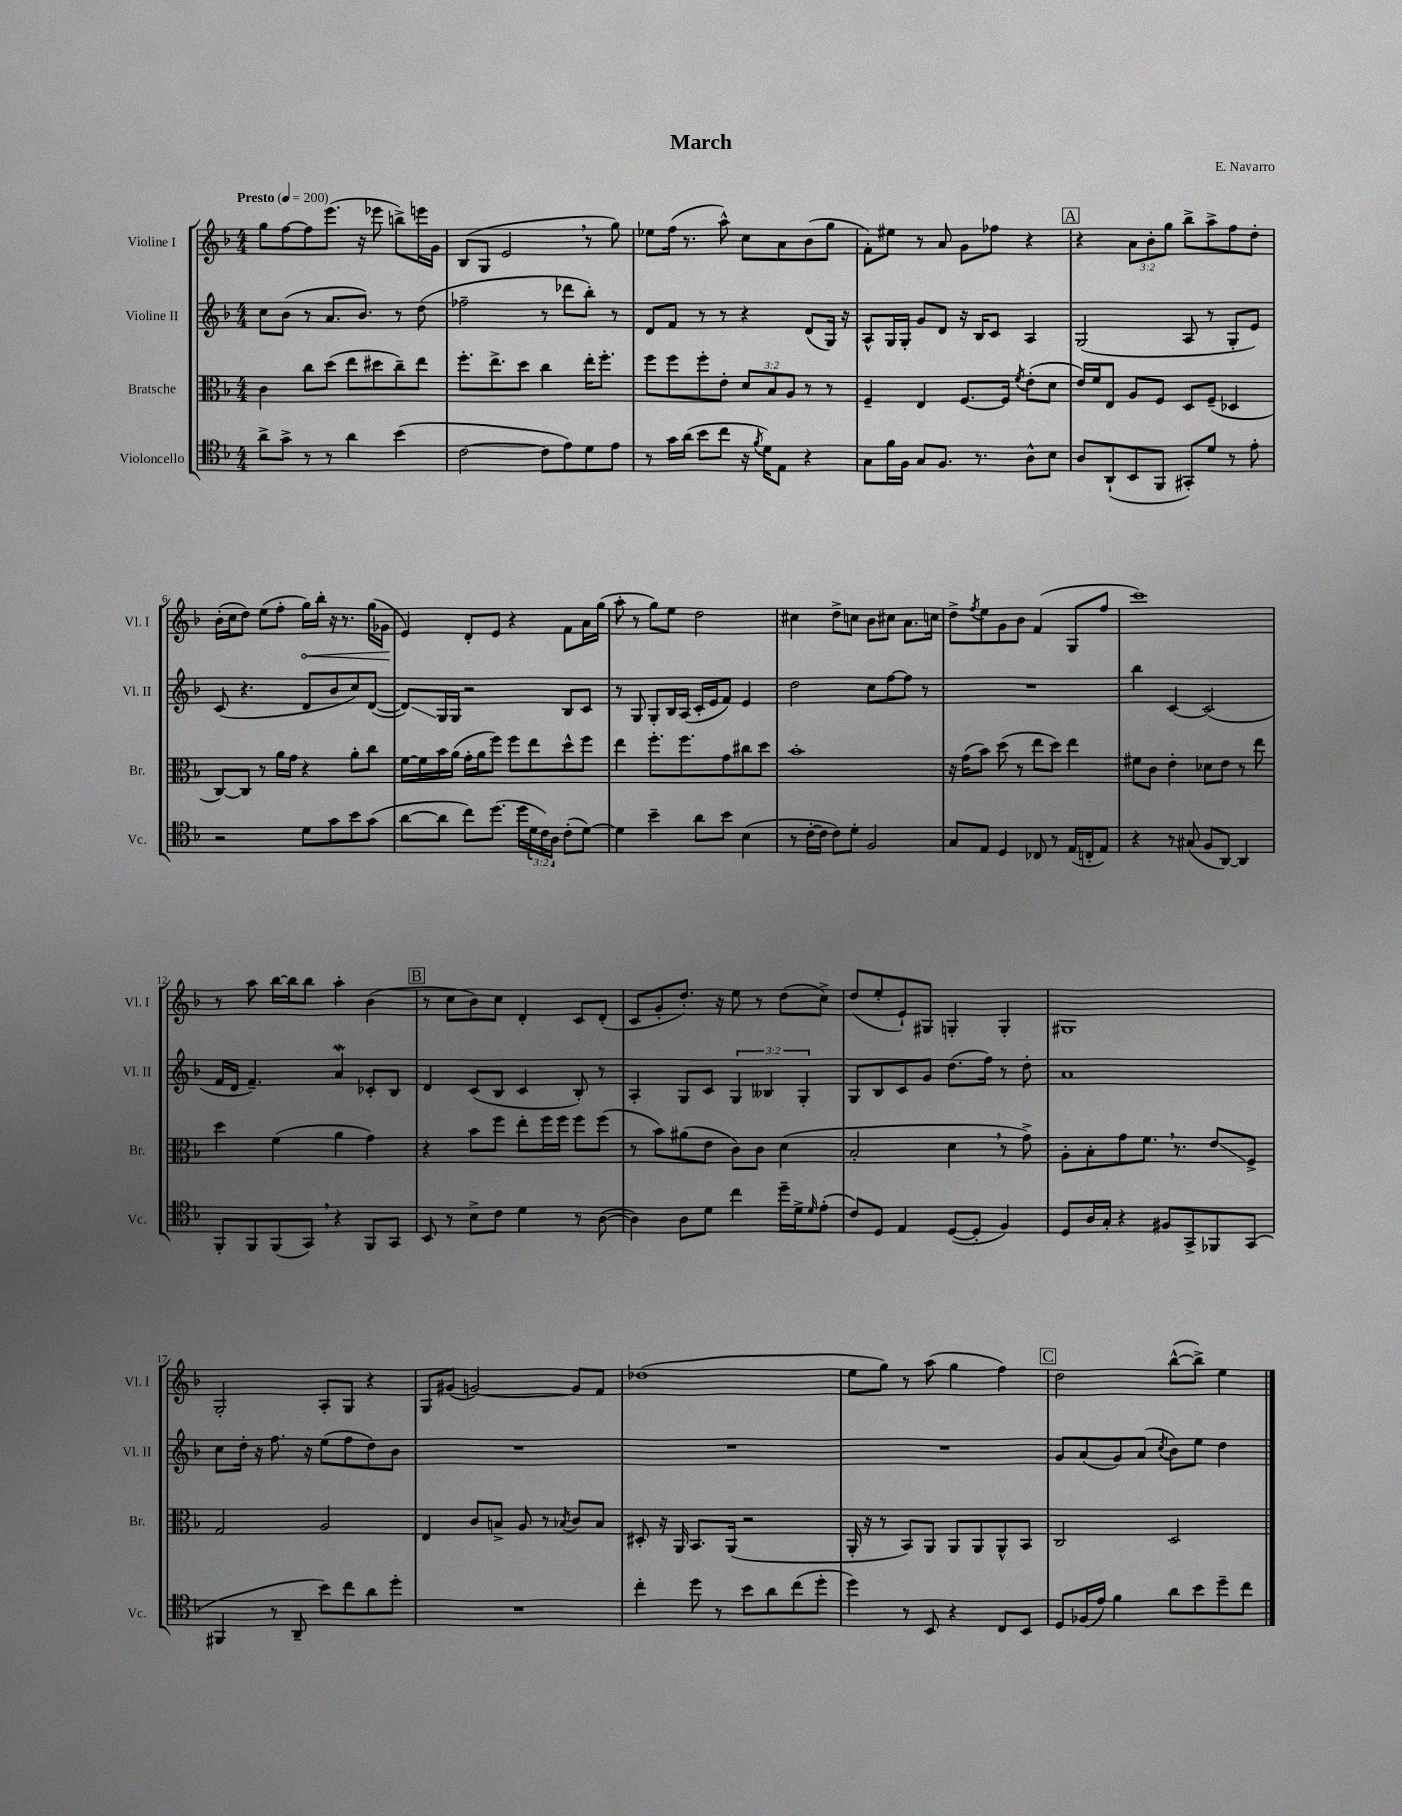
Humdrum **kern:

**kern	**kern	**kern	**kern
*staff4	*staff3	*staff2	*staff1
*clefC4	*clefC3	*clefG2	*clefG2
*k[b-]	*k[b-]	*k[b-]	*k[b-]
*M4/4	*M4/4	*M4/4	*M4/4
*MM200	*MM200	*MM200	*MM200
8a^	4c	8cc	8gg
8g^	.	(8b-	[8ff
8r	8cc	8r	8ff]
8r	(8dd	8.a	(8.eee
4a	8ee	.	.
.	.	8.b-)	16r
.	8dd#	.	8eee-
(4b-	8cc~)	8r	8bb^)
.	8ee	(8dd	16eee
.	.	.	16g
=	=	=	=
[2c	8.ff'	2ff-~	(8B-
.	.	.	8G
.	8.ee^	.	.
.	.	.	2e
.	8dd	.	.
8c]	4cc	8r	.
8e)	.	8ddd-	.
8d	16ee'	8bb-')	8r
.	8.ff'	.	.
8e	.	8r	8gg)
=	=	=	=
8r	8ff	8d	8ee-
16g	8ff	8f	(16ff
(16a	.	.	8.r
8b-	8ff'	8r	.
8cc	8e'	8r	8aa^^)
16r	12d	4r	8cc
8qf	.	.	.
16d)	.	.	.
.	12B-	.	.
8E	.	.	8a
.	12A	.	.
4r	8r	(8d	(8b-
.	8r	16G)	8gg
.	.	16r	.
=	=	=	=
8G	4F~	8A^^	8f')
16f	.	16G	8ee#
16F	.	16G'	.
8G	4E	8g	8r
8.F	.	8d	8a
.	[8.F	16r	8g
8.r	.	16B-	.
.	.	8c	8ff-
.	16F]	.	.
.	8qf	.	.
8A^^	(8e'	4A	4r
8B-	8d	.	.
=	=	=	=
8A	16e)	(2G	4r
.	16f	.	.
(8AA`	8E	.	.
8BB-	8A	.	12a
.	.	.	12b-'
8FF	8F	.	.
.	.	.	12gg
8GG#')	8D	8A	8bb-^
8d	(8F~	8r	8aa^
8r	4D-	8G'	8ff
8e'	.	8e)	8dd'
=	=	=	=
2r	[8C)	(8c	(16b-'
.	.	.	16cc
.	8C]	4.r	8dd)
.	8r	.	(8ee
.	16a	.	8ff'
.	16g	.	.
8d	4r	8d	16gg)
.	.	.	16bb-'
8g	.	8b-	16r
.	.	.	8.r
8b-	8a'	8cc)	.
(8g	8cc	([8d	(16gg
.	.	.	16g-
=	=	=	=
[8a	[16f	8d])	4e)
.	16f]	.	.
8a]	16b-	16G	.
.	(16a	16G	.
8cc)	16g'	2r	8d'
.	16a	.	.
(8.dd	8ff)	.	8e
.	8ff	.	4r
16dd	.	.	.
24d	8ee	.	.
24c)	.	.	.
24A	.	.	.
(8c'	8dd^^	8B-	8f
[8d)	8ff	8c	16a
.	.	.	(16gg
=	=	=	=
4d]	4ee	8r	8aa'
.	.	8G	8r
4b-~	8.ff'	8G'	8gg)
.	.	16B-	8ee
.	8.ff	(16A	.
8a	.	16c'	2dd
.	.	16e	.
8b-	8g	8f)	.
(4B-	8cc#	4e	.
.	8dd	.	.
=	=	=	=
8r	1b-'	2dd	4cc#
[16c'	.	.	.
16c]	.	.	.
8c)	.	.	8dd^
8d'	.	.	8cc
2F	.	8cc	8b-
.	.	[8ff	8cc#
.	.	8ff]	8.a
.	.	8r	.
.	.	.	16cc
=	=	=	=
8G	16r	1r	8dd^
.	(16g	.	.
.	.	.	8qff
8E	8b-)	.	8ee
4D	(8dd	.	8g
.	8r	.	8b-
8C-	8ee	.	(4f
8r	8dd)	.	.
(16E	4ee	.	8G
16C'	.	.	.
8E)	.	.	8ff
=	=	=	=
4r	8f#	4bb-	1ccc)
.	8c	.	.
8r	4e'	[4c	.
(8G#	.	.	.
8F	8d-	(2c]	.
[8AA)	8e	.	.
4AA]	8r	.	.
.	8ee	.	.
=	=	=	=
8FF'	4dd	16f	8r
.	.	16d	.
8FF	.	4.f~)	8aa
(8FF	(4f	.	[16bb-
.	.	.	16bb-]
8GG)	.	.	8bb-
4r	4a	4a	4aa'
8FF	4g)	8c-'	(4b-
8GG	.	8B-	.
=	=	=	=
8BB-	4r	4d	8r
8r	.	.	8cc
8B-^	8b-	(8c	8b-)
8c	8ff	8B-	8cc
4d	8ee'	4c	4d'
.	16ff	.	.
.	16ff	.	.
8r	8ff	8B-')	8c
([8A	(8ff	8r	(8d'
=	=	=	=
4A])	8r	4A'	8c
.	8b-)	.	8g'
8A	(8a#	8G	8.dd')
8d	8e	8c	.
.	.	.	16r
4cc	8c)	6G	8ee
.	8c	.	8r
.	.	6B--	.
16dd~	(4d	.	(8dd
16d^	.	.	.
.	.	6G'	.
16qqd	.	.	.
(8e'	.	.	8cc^)
=	=	=	=
8c)	2B-'	8G	(8dd
8D	.	8B-	8ee'
4E	.	8c	8e`)
.	.	8g	8G#
([8D	4d	(8.dd	4G'
8D']	.	.	.
.	.	16ff)	.
4F)	8r	8r	4G'
.	8g^)	8dd'	.
=	=	=	=
8D	8A'	1a	1G#
16A	8B-'	.	.
16G'	.	.	.
4r	8g	.	.
.	8.f	.	.
8F#	.	.	.
.	8.r	.	.
8GG^	.	.	.
8FF-	8e	.	.
(8GG	8F^	.	.
=	=	=	=
4FF#	2G	8cc	2G'
.	.	16dd'	.
.	.	16r	.
8r	.	8.ff	.
8AA~	.	.	.
.	.	16r	.
8b-)	2A	(8ee	8A'
8cc	.	8ff	8G
8a	.	8dd)	4r
8dd'	.	8b-	.
=	=	=	=
1r	4E	1r	8G
.	.	.	(8g#
.	8c	.	[2g)
.	8B^	.	.
.	8A	.	.
.	8r	.	.
.	8qB-	.	.
.	8c	.	8g]
.	8B-	.	8f
=	=	=	=
4cc'	8D#'	1r	(1dd-
.	16r	.	.
.	16AA	.	.
8dd	8.BB-	.	.
8r	.	.	.
.	(16AA	.	.
8b-	2r	.	.
8a	.	.	.
(8cc	.	.	.
8dd'	.	.	.
=	=	=	=
4dd)	16AA'	1r	8ee
.	16r	.	.
.	8r	.	8gg)
8r	8BB-)	.	8r
8BB-	8AA	.	(8aa
4r	8AA	.	4gg
.	8AA	.	.
8C	8AA^^	.	4ff)
8BB-	8BB-	.	.
=	=	=	=
8D	2C	8g	2dd
(16F-	.	(8a	.
16e)	.	.	.
4f	.	8g)	.
.	.	(8a	.
.	.	8qcc	.
8a	2D	8b-)	([8bb-^^
8b-	.	8ee	8bb-^])
8dd~	.	4dd	4ee
8cc	.	.	.
==	==	==	==
*-	*-	*-	*-
